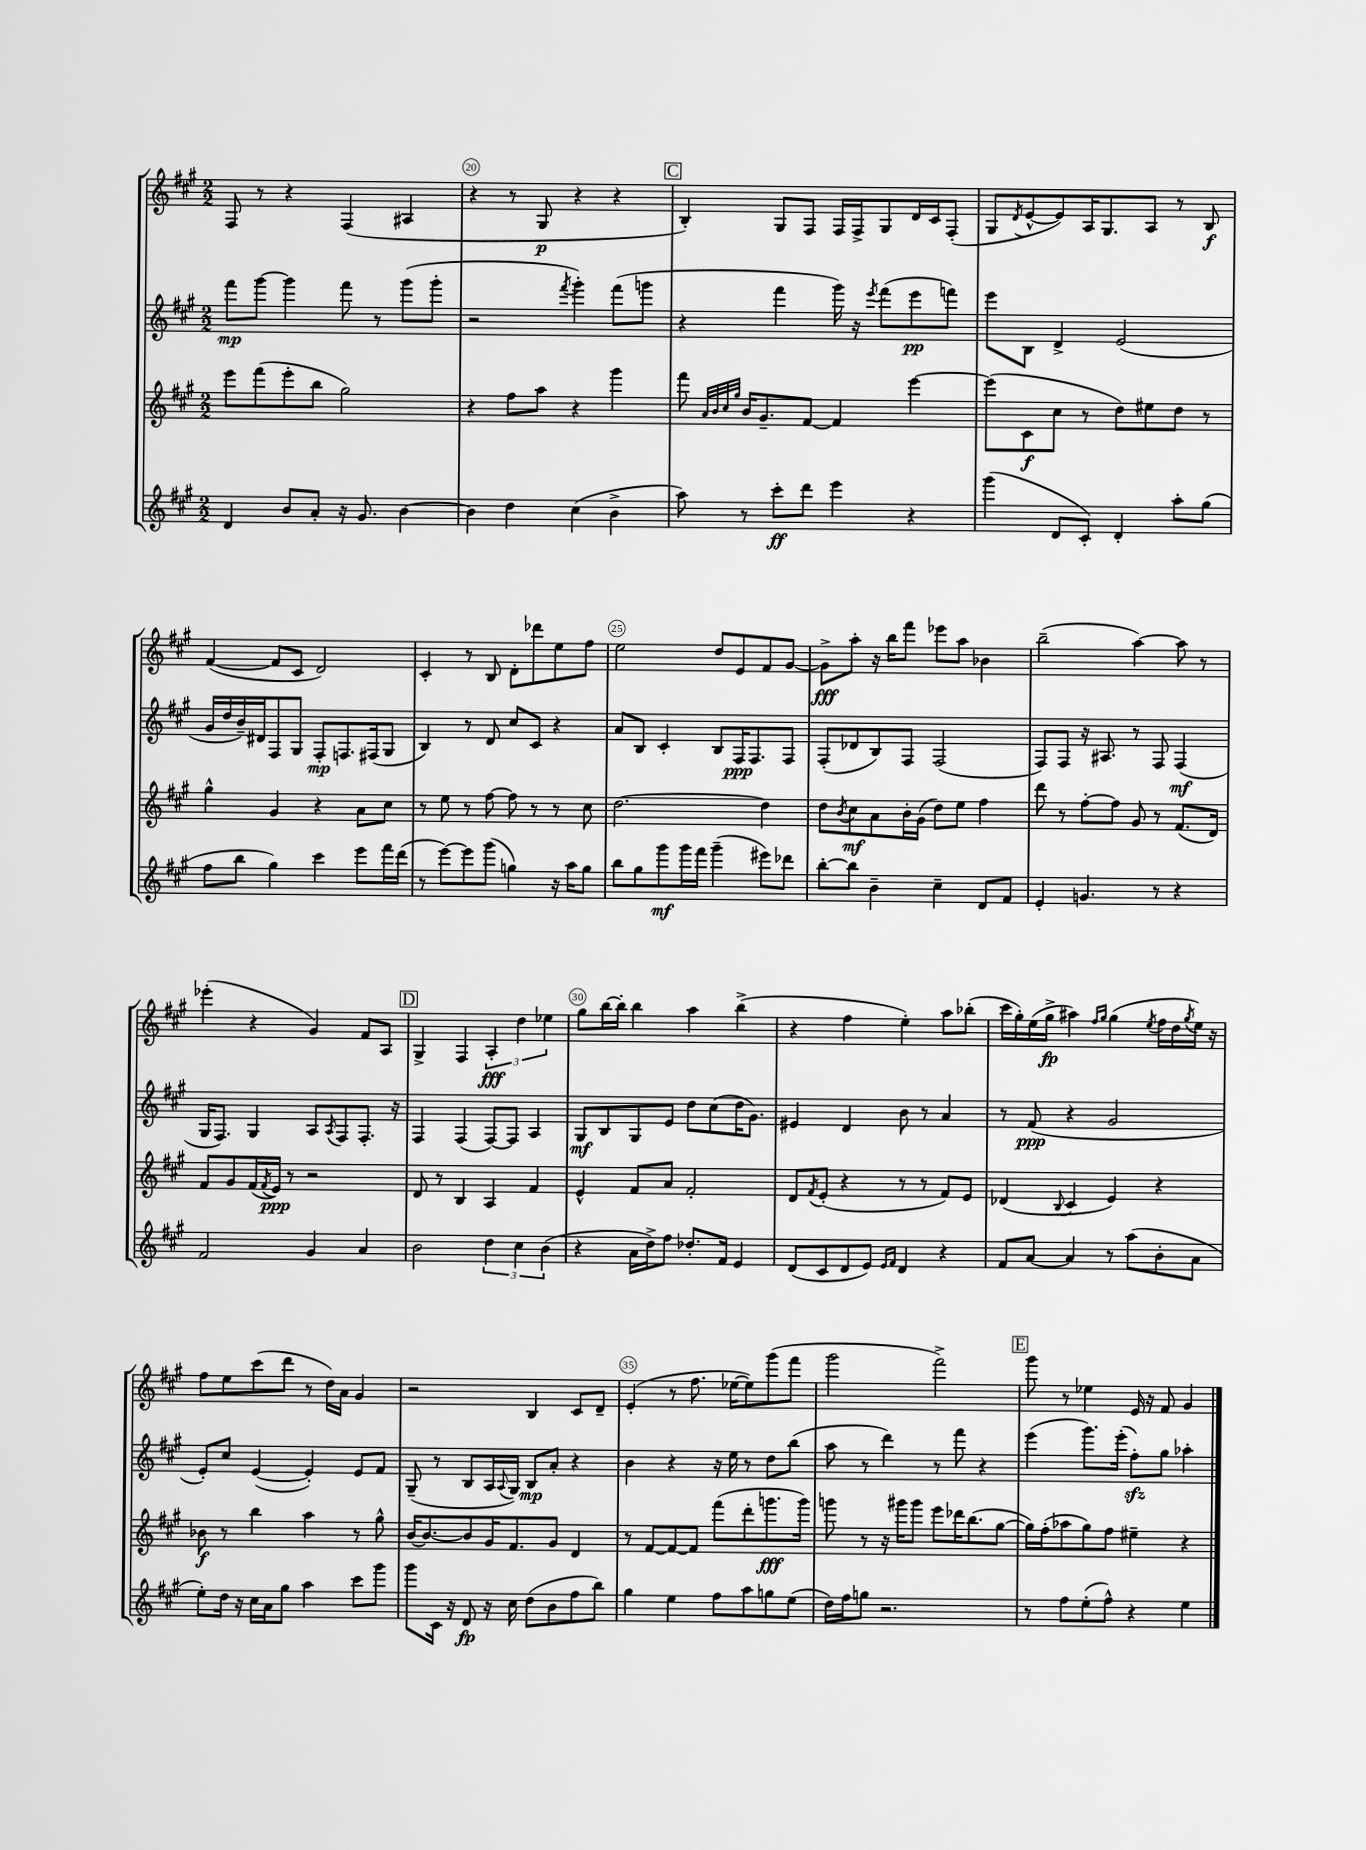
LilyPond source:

<<
\new StaffGroup <<
\new Staff = "s0" {
    \clef treble \key a \major \numericTimeSignature \time 2/2
    fis8 r8 r4 fis4( ais4 |
    r4 r8 gis8\p r4 r4 |
    \mark \markup { \box "C" } b4-.) gis8 fis8 fis16 fis16-> gis8 d'16 cis'16 fis8-.( |
    gis8 \acciaccatura { d'8 } e'8~-^ e'8) a16 gis8. a8 r8 b8\f |
    fis'4~( fis'8 cis'8 d'2) |
    cis'4-. r8 b8 d'8-. des'''8 e''8 fis''8 |
    e''2 d''8 e'8 fis'8 gis'8~ |
    gis'8->\fff a''8-. r16 b''16 fis'''8 ees'''8 a''8 bes'4 |
    b''2--( a''4~) a''8 r8 |
    ees'''4-.( r4 gis'4) fis'8 a8 |
    \mark \markup { \box "D" } gis4-> fis4 \tuplet 3/2 { a4-.\fff d''4 ees''4 } |
    gis''8 b''16~ b''16-. b''4 a''4 b''4->( |
    r4 fis''4 e''4-.) a''8 bes''8-.( |
    cis'''16 gis''16-.) e''16( gis''16->\fp ais''4) \grace { fis''16 gis''16 } gis''4( \acciaccatura { e''8 } fis''16 d''16 \acciaccatura { gis''8 } e''16) r16 |
    fis''8 e''8 cis'''8( d'''8 r8 d''16) a'16 gis'4 |
    r2 b4 cis'8 d'8-- |
    e'4-.( r8 fis''8. ees''16~ ees''8) gis'''8( fis'''8 |
    gis'''2 fis'''2->) |
    \mark \markup { \box "E" } gis'''8 r8 ees''4 e'16 r16 fis'8 gis'4 \bar "|." |
}
\new Staff = "s1" {
    \clef treble \key a \major \numericTimeSignature \time 2/2
    fis'''8\mp gis'''8~ gis'''4 fis'''8 r8 gis'''8( gis'''8-. |
    r2 \acciaccatura { fis'''8 } gis'''4-.) fis'''8( g'''8 |
    \mark \markup { \box "C" } r4 fis'''4 gis'''16) r16 \acciaccatura { e'''8 } fis'''8( e'''8\pp f'''8) |
    e'''8 b8 d'4-> e'2( |
    gis'16 d''16 b'16--) dis'16 fis8 gis8 fis8-.\mp f8. fis16( gis8 |
    b4) r8 d'8 cis''8 cis'8 r4 |
    a'8 b8 cis'4-. b8 fis16\ppp fis8. fis8 |
    fis8-.( des'8 b8) fis8 fis2( |
    fis8) fis8 r16 ais8. r8 fis8 fis4\mf( |
    gis16 fis8.) gis4 a8 \acciaccatura { a8 } fis8 fis8.-. r16 |
    \mark \markup { \box "D" } fis4 fis4( fis8~) fis8 a4 |
    gis8\mf b8 gis8 e'8 d''8 cis''8( d''16 gis'8.) |
    eis'4 d'4 b'8 r8 a'4 |
    r8 fis'8\ppp( r4 gis'2 |
    e'8-.) cis''8 e'4~( e'4-.) e'8 fis'8 |
    gis8--( r8 b8 a16 \appoggiatura { a8 } gis16) b8\mp a'8-. r4 |
    b'4 r4 r16 e''16 r8 d''8 b''8( |
    a''8 r8 d'''4) r8 fis'''8 r4 |
    \mark \markup { \box "E" } e'''4( gis'''8.) e'''16-.( fis''8-.\sfz) gis''8 aes''4-. \bar "|." |
}
\new Staff = "s2" {
    \clef treble \key a \major \numericTimeSignature \time 2/2
    e'''8 fis'''8( e'''8-. b''8 gis''2) |
    r4 fis''8 a''8 r4 gis'''4 |
    \mark \markup { \box "C" } fis'''8 \grace { a'32 b'32 cis''32 gis''32 } b'16 gis'8.-- fis'8~ fis'4 e'''4~ |
    e'''8( cis'8\f cis''8 r8 d''8) eis''8 d''8 r8 |
    gis''4-^ gis'4 r4 a'8 cis''8 |
    r8 e''8 r8 fis''8~ fis''8 r8 r8 cis''8 |
    d''2.~ d''4 |
    d''8 \acciaccatura { b'8 } cis''8\mf a'8 b'16-. gis'16( d''8) e''8 fis''4 |
    d'''8 r8 fis''8~-. fis''8 gis'8 r8 fis'8.( d'16) |
    fis'8 gis'8 fis'16( \acciaccatura { fis'8 } e'16\ppp) r8 r2 |
    \mark \markup { \box "D" } d'8 r8 b4 a4 fis'4 |
    e'4-^ fis'8 a'8 fis'2-. |
    d'8 \acciaccatura { fis'8 } e'8-.( r4 r8 r8 fis'8) e'8 |
    des'4( \appoggiatura { b8 } cis'4 e'4) r4 |
    bes'8\f r8 b''4 a''4 r8 gis''8-^ |
    b'16~ b'8.~ b'8 gis'16 fis'8. gis'8 d'4 |
    r8 fis'8~ fis'8~ fis'8 fis'''8( d'''8-. g'''8.\fff g'''16) |
    g'''8 r8 r16 gis'''16 gis'''8 e'''8 des'''16 b''8.( gis''8~ |
    \mark \markup { \box "E" } gis''16) fis''16-.( aes''8 gis''8) fis''8 eis''4-- r4 \bar "|." |
}
\new Staff = "s3" {
    \clef treble \key a \major \numericTimeSignature \time 2/2
    d'4 b'8 a'8-. r16 gis'8. b'4~ |
    b'4 d''4 cis''4( b'4-> |
    \mark \markup { \box "C" } a''8) r8 cis'''8-.\ff d'''8 e'''4 r4 |
    gis'''4( d'8 cis'8-.) d'4-. a''8-. gis''8( |
    fis''8 b''8 gis''4) cis'''4 e'''8 fis'''16 d'''16( |
    r8 e'''8~) e'''8 gis'''8( g''4) r16 a''16 g''8 |
    b''8 gis''8 gis'''8\mf gis'''16 fis'''16 gis'''4--( eis'''8) des'''8 |
    b''8~-. b''8 b'4-- cis''4-- d'8 fis'8 |
    e'4-. g'4. r8 r4 |
    fis'2 gis'4 a'4 |
    \mark \markup { \box "D" } b'2 \tuplet 3/2 { d''4 cis''4 b'4( } |
    r4 a'16 d''16->) fis''8 des''8.-. fis'16 e'4 |
    d'8( cis'8 d'8 e'8) \grace { e'16 fis'16 } d'4 r4 |
    fis'8 a'8~ a'4 r8 a''8( b'8-. a'8 |
    e''8-.) d''16 r16 cis''16 a'16 gis''8 a''4 cis'''8 gis'''8 |
    gis'''8 cis'16 r16 d'8\fp r16 cis''16 d''8( b'8 fis''8 b''8) |
    gis''4 e''4 fis''8 a''8 g''8 e''8( |
    d''16) fis''16 g''8 r2. |
    \mark \markup { \box "E" } r8 fis''8 e''8-.( fis''8-^) r4 e''4 \bar "|." |
}
>>
>>
\layout { \context { \Score currentBarNumber = #19 \override BarNumber.break-visibility = ##(#f #t #t) barNumberVisibility = #(every-nth-bar-number-visible 5) \override BarNumber.stencil = #(make-stencil-circler 0.1 0.3 ly:text-interface::print) } }
